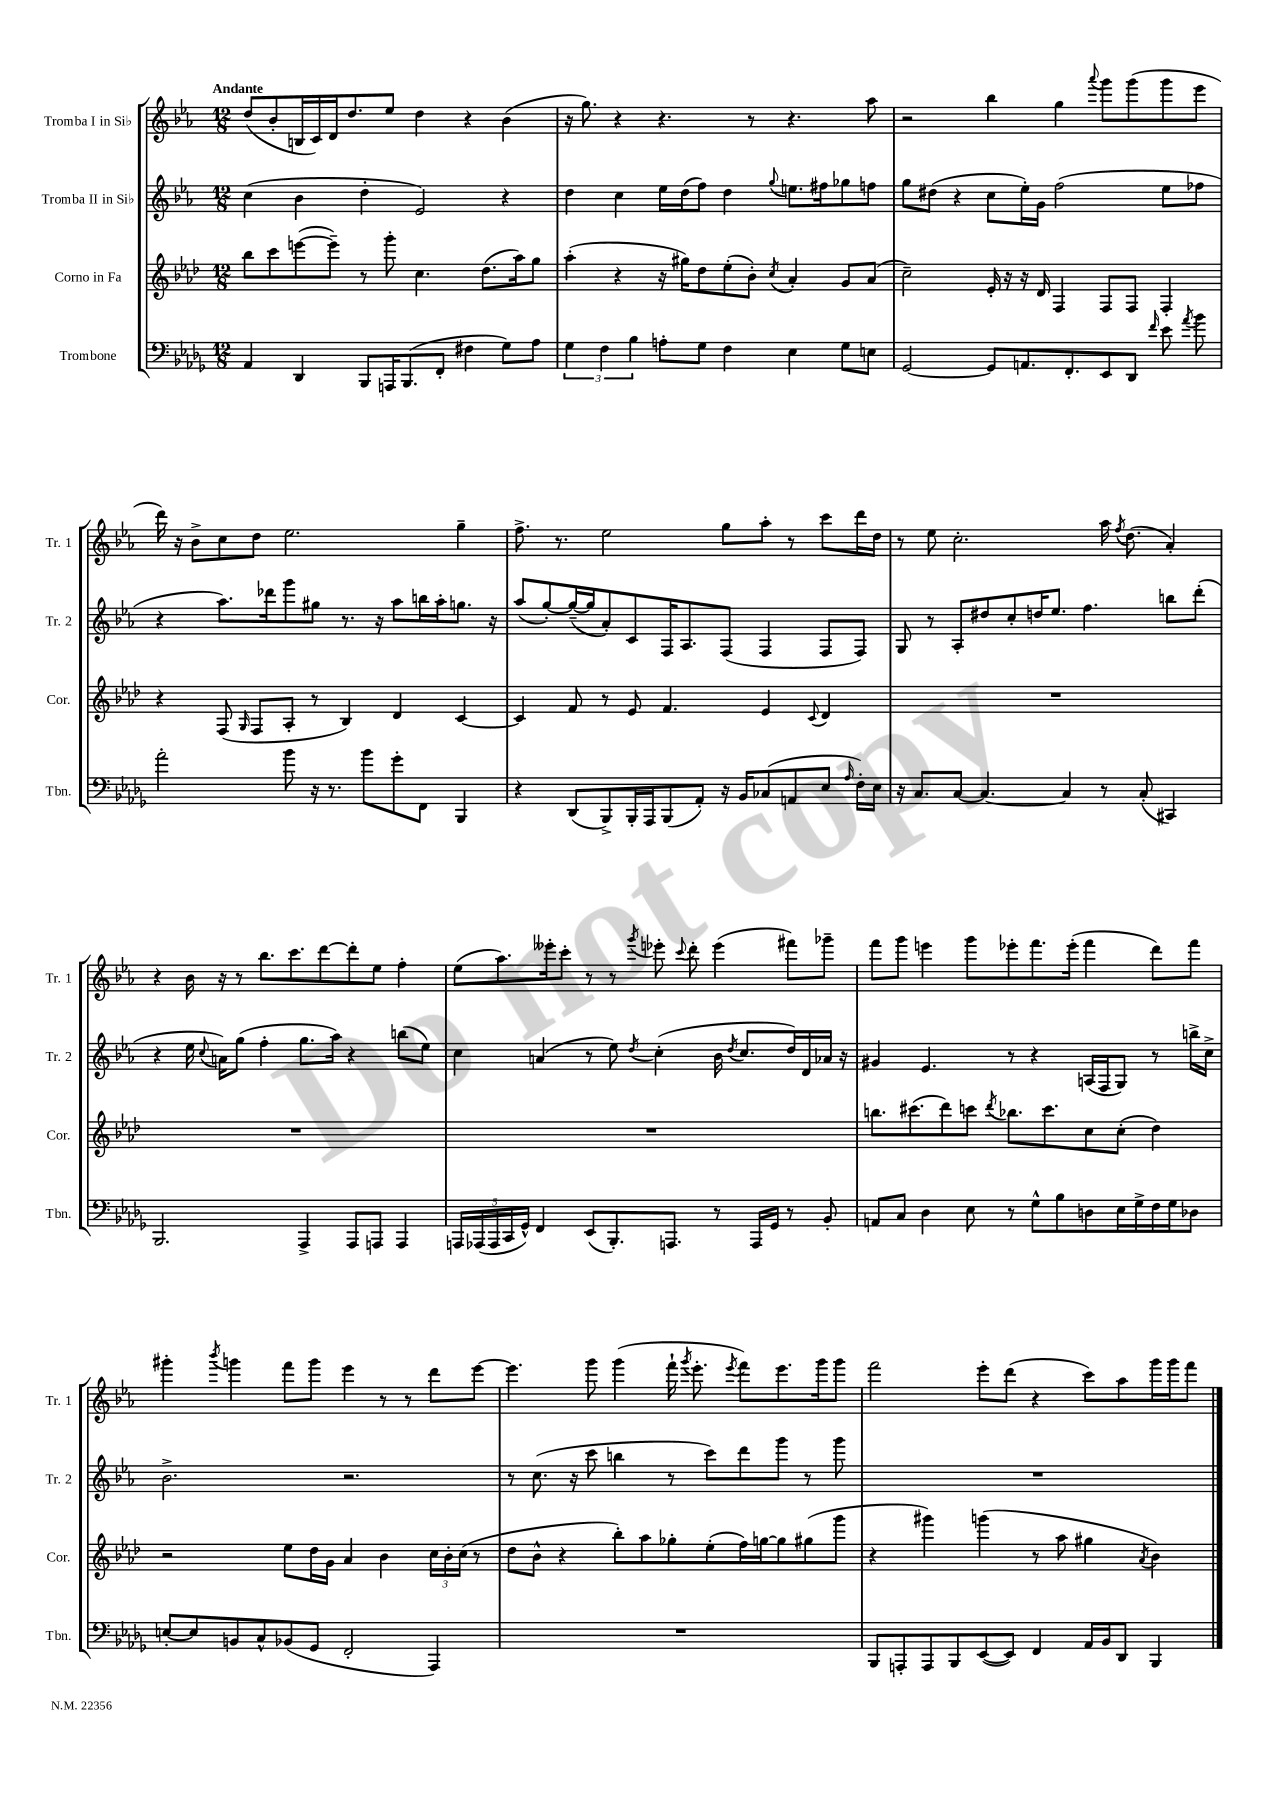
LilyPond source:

<<
\new StaffGroup <<
\new Staff = "s0" \with { instrumentName = "Tromba I in Sib" shortInstrumentName = "Tr. 1" } {
    \clef treble \key ees \major \numericTimeSignature \time 12/8 \tempo "Andante"
    \autoBeamOff d''8[( bes'8-. b16 c'16) d'16 d''8. ees''8] d''4 r4 bes'4( |
    r16 g''8.) r4 r4. r8 r4. aes''8 |
    r2 bes''4 g''4 \appoggiatura { aes'''8 } g'''8[ g'''8( g'''8 ees'''8] |
    d'''16) r16 bes'8[-> c''8 d''8] ees''2. g''4-- |
    f''8.-> r8. ees''2 g''8[ aes''8]-. r8 c'''8[ d'''16 d''16] |
    r8 ees''8 c''2.-. aes''16 \acciaccatura { f''8 } d''8.( aes'4-.) |
    r4 bes'16 r16 r8 bes''8.[ c'''8. d'''8~ d'''8-. ees''8] f''4-. |
    ees''8[( aes''8.) eeses'''16-. c'''8]-. r8 r8 \acciaccatura { g'''8 } ees'''8-. \appoggiatura { c'''8 } d'''8-. ees'''4( fis'''8[) ges'''8]-- |
    f'''8[ g'''8] e'''4 g'''8[ ees'''8-. f'''8. ees'''16]-.( f'''4 d'''8[) f'''8] |
    gis'''4-. \acciaccatura { bes'''8 } g'''4 f'''8[ g'''8] ees'''4 r8 r8 d'''8[ ees'''8]~ |
    ees'''4. g'''8 g'''4( f'''16-! \acciaccatura { g'''8 } ees'''8.-. \acciaccatura { ees'''8 } f'''8[) ees'''8. g'''16 g'''8] |
    f'''2 ees'''8[-. d'''8]( r4 c'''8[) aes''8 g'''16 g'''16 f'''8] \bar "|." |
}
\new Staff = "s1" \with { instrumentName = "Tromba II in Sib" shortInstrumentName = "Tr. 2" } {
    \clef treble \key ees \major \numericTimeSignature \time 12/8
    \autoBeamOff c''4( bes'4 d''4-. ees'2) r4 |
    d''4 c''4 ees''16[ d''16( f''8]) d''4 \appoggiatura { g''8 } e''8.[ fis''16 ges''8 f''8] |
    g''8[ dis''8]( r4 c''8[ ees''16-.) g'16] f''2( ees''8[ fes''8] |
    r4 aes''8.[) des'''16 g'''8 gis''8] r8. r16 aes''8[ b''16 aes''16-. g''8.] r16 |
    aes''8[( g''8~-.) g''16~--( g''16 aes'8-.) c'8 f16 aes8. f8]( f4 f8[ f8]) |
    g8 r8 aes8[-. dis''8 c''8-. d''16 ees''8.] f''4. b''8[ d'''8]-.( |
    r4 ees''16 \appoggiatura { c''8 } a'16[) g''8]( f''4-. g''8.[ aes''16]) r4 b''8[( ees''8]) |
    c''4 a'4( r8 ees''8) \acciaccatura { d''8 } c''4-.( bes'16 \acciaccatura { d''8 } c''8.[ d''16) d'16 aes'16] r16 |
    gis'4 ees'4. r8 r4 a16[( f16 g8]) r8 b''16[-> c''16]-> |
    bes'2.-> r2. |
    r8 c''8.( r16 c'''8 b''4 r8 c'''8[) d'''8 g'''8] r8 g'''8 |
    R1. \bar "|." |
}
\new Staff = "s2" \with { instrumentName = "Corno in Fa" shortInstrumentName = "Cor." } {
    \clef treble \key aes \major \numericTimeSignature \time 12/8
    \autoBeamOff bes''8[ c'''8 e'''8~( e'''8]--) r8 g'''8-. c''4. des''8.[( aes''16) g''8] |
    aes''4-.( r4 r16 gis''16[) des''8 ees''8-.( bes'8]-.) \acciaccatura { c''8 } aes'4-. g'8[ aes'8]( |
    c''2--) ees'16-. r16 r16 des'16 f4 f8[ f8] f4-. |
    r4 f8( \grace { g16 } f8[ aes8]-. r8 bes4) des'4 c'4~ |
    c'4 f'8 r8 ees'8 f'4. ees'4 \appoggiatura { c'8 } des'4 |
    R1. |
    R1. |
    R1. |
    b''8.[ cis'''8.( des'''8) c'''8] \acciaccatura { des'''8 } bes''8.[ c'''8. c''8 c''8]-.( des''4) |
    r2 ees''8[ des''16 g'16] aes'4 bes'4 \tuplet 3/2 { c''16[ bes'16-. c''16]( } r8 |
    des''8[ bes'8]-^ r4 bes''8[-.) aes''8 ges''8-. ees''8-.( f''16) g''16~ g''8 gis''8( g'''8] |
    r4 gis'''4) g'''4( r8 aes''8 gis''4 \acciaccatura { aes'8 } bes'4) \bar "|." |
}
\new Staff = "s3" \with { instrumentName = "Trombone" shortInstrumentName = "Tbn." } {
    \clef bass \key des \major \numericTimeSignature \time 12/8
    \autoBeamOff aes,4 des,4 bes,,8[ a,,16 bes,,8.( f,8]-. fis4 ges8[) aes8] |
    \tuplet 3/2 { ges4 f4 bes4 } a8[-. ges8] f4 ees4 ges8[ e8] |
    ges,2~ ges,8[ a,8. f,8.-. ees,8 des,8] \grace { f'16 } ees'8 \acciaccatura { aes'8 } bes'8 |
    aes'2-. bes'8 r16 r8. bes'8[ ges'8-. f,8] bes,,4 |
    r4 des,8[( bes,,8->) bes,,16-. aes,,16 bes,,8( aes,8]-.) r16 bes,16[ ces8( a,8 ees8] \grace { aes16 } f16[-.) ees16] |
    r16 c8.[ c8]~ c4.~ c4 r8 c8-.( cis,4) |
    bes,,2. aes,,4-> aes,,8[ a,,8] a,,4 |
    \tuplet 5/4 { a,,16[ aes,,16( aes,,16 c,16 ges,16]-^) } f,4 ees,8[( bes,,8.-.) a,,8.] r8 a,,16[ ges,16] r8 bes,8-. |
    a,8[ c8] des4 ees8 r8 ges8[-^ bes8 d8 ees16 ges16-> f16 ges16 des8] |
    e8[~-. e8 b,8 c8-^ bes,8( ges,8] f,2-. aes,,4) |
    R1. |
    bes,,8[ a,,8-. a,,8 bes,,8 ees,8~( ees,8]) f,4 aes,16[ bes,16 des,8] bes,,4 \bar "|." |
}
>>
>>
\layout { \context { \Score \remove "Bar_number_engraver" } }
